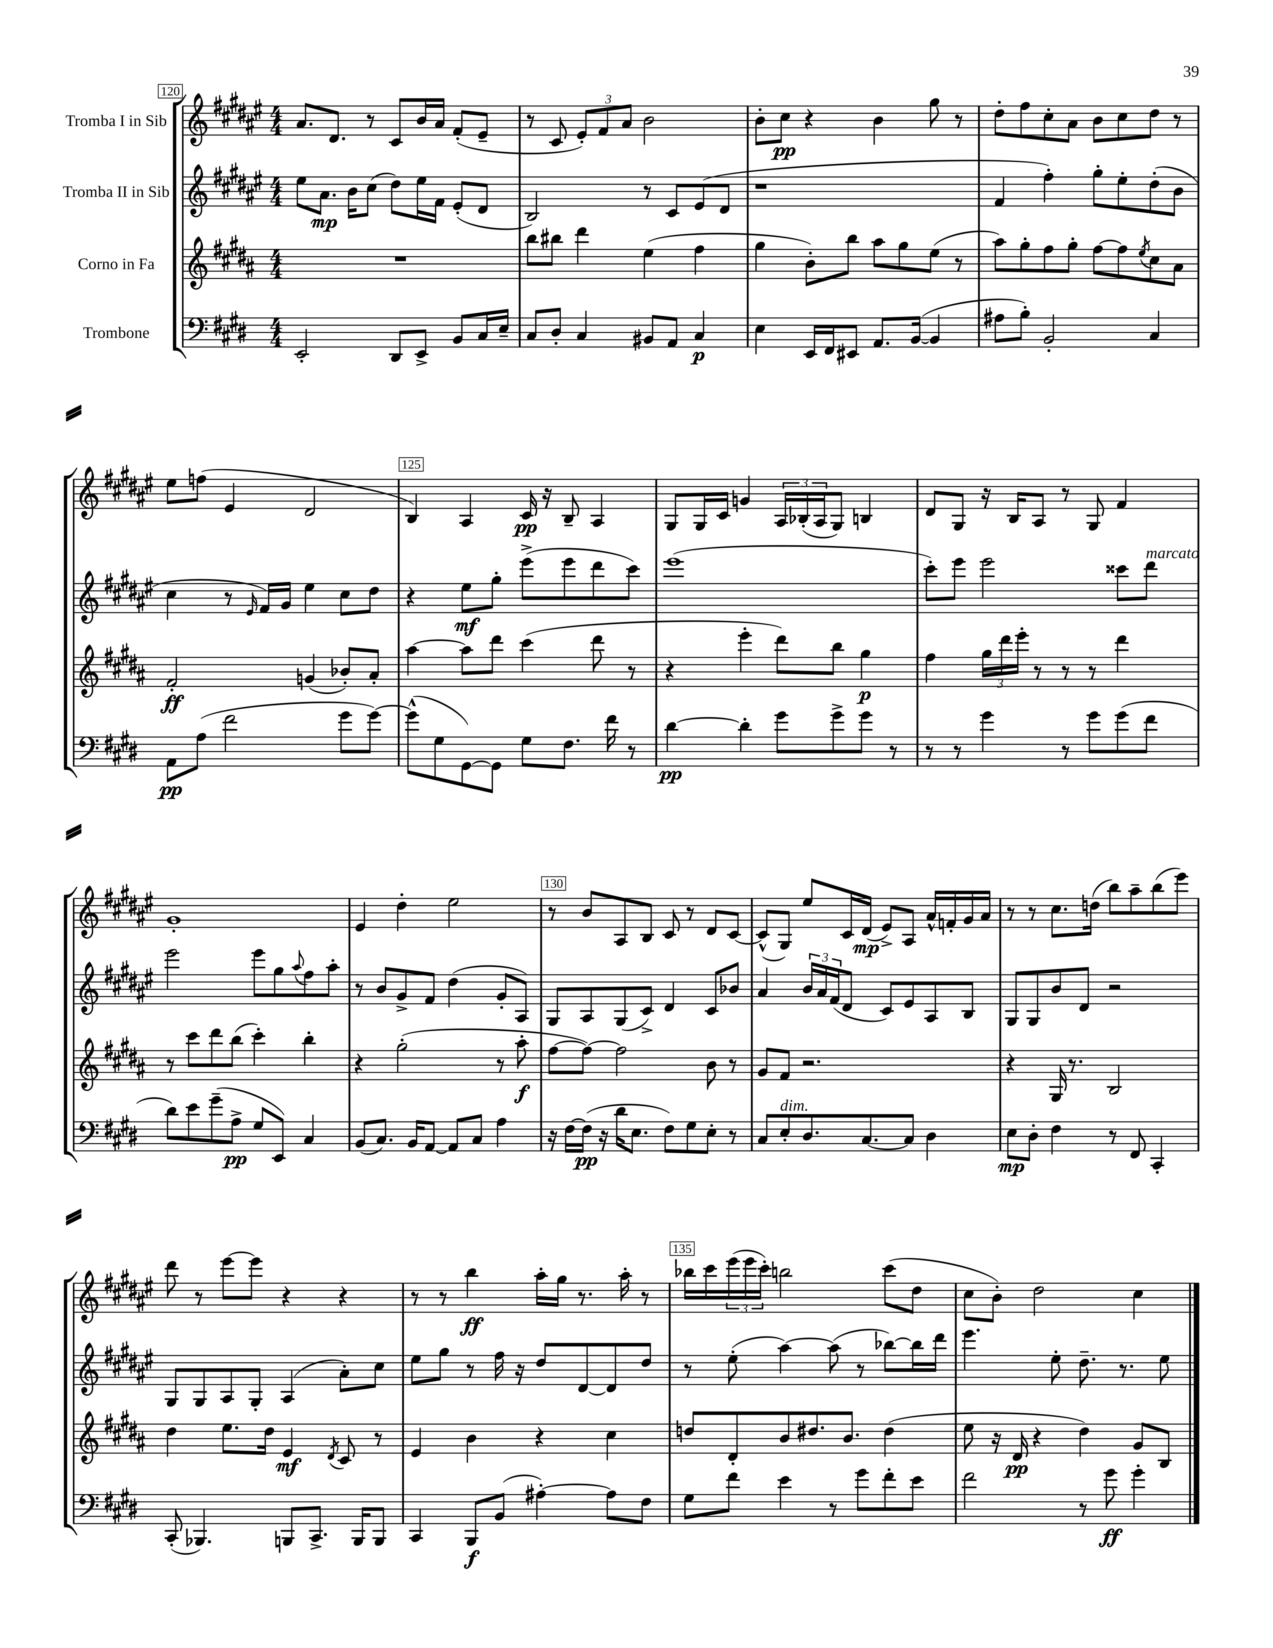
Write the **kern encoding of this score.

**kern	**kern	**kern	**kern
*staff4	*staff3	*staff2	*staff1
*clefF4	*clefG2	*clefG2	*clefG2
*k[f#c#g#d#]	*k[f#c#g#d#a#]	*k[f#c#g#d#a#e#]	*k[f#c#g#d#a#e#]
*M4/4	*M4/4	*M4/4	*M4/4
2EE'	1r	8ee#	8.a#
.	.	8.a#	.
.	.	.	8.d#
.	.	16b	.
.	.	(8cc#	8r
8DD#	.	8dd#)	8c#
8EE^	.	16ee#	16b
.	.	16f#	16a#
8BB	.	(8e#'	(8f#'
16C#	.	8d#	8e#~
16E~	.	.	.
=	=	=	=
8C#	8bb	2B)	8r
8D#'	8bb#	.	8c#
4C#	4ddd#	.	12e#')
.	.	.	12f#
.	.	.	12a#
8BB#	(4ee	8r	2b
8AA	.	8c#	.
4C#	4ff#	(8e#	.
.	.	8d#	.
=	=	=	=
4E	4gg#	1r	8b'
.	.	.	8cc#
16EE	8b')	.	4r
16FF#	.	.	.
8EE#	8bb	.	.
8.AA	8aa#	.	4b
.	8gg#	.	.
([16BB	.	.	.
4BB]	(8ee	.	8gg#
.	8r	.	8r
=	=	=	=
8A#	8aa#)	4f#	8dd#'
8B')	8gg#'	.	8ff#
2BB'	8ff#	4ff#')	8cc#'
.	8gg#'	.	8a#
.	[8ff#	8gg#'	8b
.	8ff#]	8ee#'	8cc#
.	8qee	.	.
4C#	8cc#	(8dd#'	8dd#
.	8a#	8b	8r
=	=	=	=
8AA	2f#'	4cc#	8ee#
(8A	.	.	(8ff
2f#	.	8r	4e#
.	.	16qqe#	.
.	.	16f#)	.
.	.	16g#	.
.	(4g	4ee#	2d#
8g#	8b-')	8cc#	.
[8g#)	8a#'	8dd#	.
=	=	=	=
(8g#^^]	[4aa#	4r	4B)
8G#	.	.	.
[8GG#)	8aa#]	8ee#	4A#
8GG#]	8ddd#	8gg#'	.
8G#	(4ccc#	(8eee#^	16c#
.	.	.	16r
8.F#	.	8eee#	8B~
.	8ddd#	8ddd#	4A#
16f#	.	.	.
8r	8r	8ccc#)	.
=	=	=	=
[4d#	4r	(1eee#	8G#
.	.	.	16G#
.	.	.	16c#
4d#']	4eee'	.	4g
8g#	8ddd#)	.	24A#
.	.	.	(24B-'
.	.	.	24A#
8g#^	8bb	.	8G#)
8g#	4gg#	.	4B
8r	.	.	.
=	=	=	=
8r	4ff#	8ccc#')	8d#
8r	.	8eee#	8G#
4g#	24gg#	2eee#	16r
.	24ddd#	.	.
.	.	.	16B
.	24eee'	.	.
.	8r	.	8A#
8r	8r	.	8r
8g#	8r	.	8G#
(8g#	4ddd#	8ccc##	4f#
8f#	.	8ddd#	.
=	=	=	=
8d#)	8r	2eee#	1g#'
8e	8ccc#	.	.
(8g#~	8ddd#	.	.
8A^	(8bb	.	.
8G#	4ccc#')	8eee#	.
8EE)	.	8gg#	.
.	.	8qqaa#	.
4C#	4bb'	8ff#	.
.	.	8aa#'	.
=	=	=	=
(8BB	4r	8r	4e#
8.C#)	.	8b	.
.	(2gg#'	8g#^	4dd#'
16BB	.	.	.
[8AA	.	8f#	.
8AA]	.	(4dd#	2ee#
8C#	.	.	.
4A	8r	8g#'	.
.	8aa#'	8A#)	.
=	=	=	=
16r	[8ff#	8G#	8r
[16F#	.	.	.
(16F#]	8ff#_)	8A#	8b
16r	.	.	.
16d#	2ff#]	(8G#	8A#
8.E	.	.	.
.	.	8c#^)	8B
8F#)	.	4d#	8c#
8G#	.	.	8r
8E'	8b	8c#	8d#
8r	8r	8b-	[8c#
=	=	=	=
8C#	8g#	4a#	(8c#^^]
8E'	8f#	.	8G#)
8.D#	2.r	24b	8ee#
.	.	24a#	.
.	.	(24f#	.
.	.	8d#	16c#
[8.C#	.	.	(16d#
.	.	8c#)	8e#^)
8C#]	.	8e#	8A#
4D#	.	8A#	16a#^^
.	.	.	16f'
.	.	8B	16g#
.	.	.	16a#
=	=	=	=
8E	4r	8G#	8r
8D#'	.	8G#	8r
4F#	16G#	8b	8.cc#
.	8.r	.	.
.	.	8d#	.
.	.	.	(16dd
8r	2B	2r	8bb)
8FF#	.	.	8aa#~
4CC#'	.	.	(8bb
.	.	.	8eee#)
=	=	=	=
(8CC#'	4dd#	8G#	8ddd#
4.BBB-)	.	8G#	8r
.	8.ee	8A#	[8eee#
.	.	8G#'	8eee#]
.	16dd#	.	.
8BBB	4e	(4A#	4r
8.CC#^	.	.	.
.	8qd#	.	.
.	8c#	8a#')	4r
16BBB	.	.	.
8BBB	8r	8cc#	.
=	=	=	=
4CC#	4e	8ee#	8r
.	.	8gg#	8r
8BBB	4b	8r	4bb
(8BB	.	16ff#	.
.	.	16r	.
[4A#')	4r	8dd#	16aa#'
.	.	.	16gg#
.	.	[8d#	8.r
8A#]	4cc#	8d#]	.
.	.	.	16aa#'
8F#	.	8dd#	8r
=	=	=	=
8G#	8dd	8r	16bb-
.	.	.	16ccc#
8f#	8d#'	(8ee#'	(24eee#
.	.	.	24eee#
.	.	.	24ccc#')
4e	8b	[4aa#)	2bb
.	8.dd#	.	.
8r	.	(8aa#]	.
.	8.b	.	.
8g#	.	8r	.
8f#'	(4dd#	[8bb-)	(8ccc#
8e	.	16bb-]	8dd#
.	.	16ddd#	.
=	=	=	=
2f#	8ee	4.eee#	8cc#
.	16r	.	8b')
.	16d#	.	.
.	4r	.	2dd#
.	.	8ee#'	.
8r	4dd#)	8.dd#~	.
8g#	.	.	.
.	.	8.r	.
4g#'	8g#	.	4cc#
.	8B	8ee#	.
==	==	==	==
*-	*-	*-	*-
